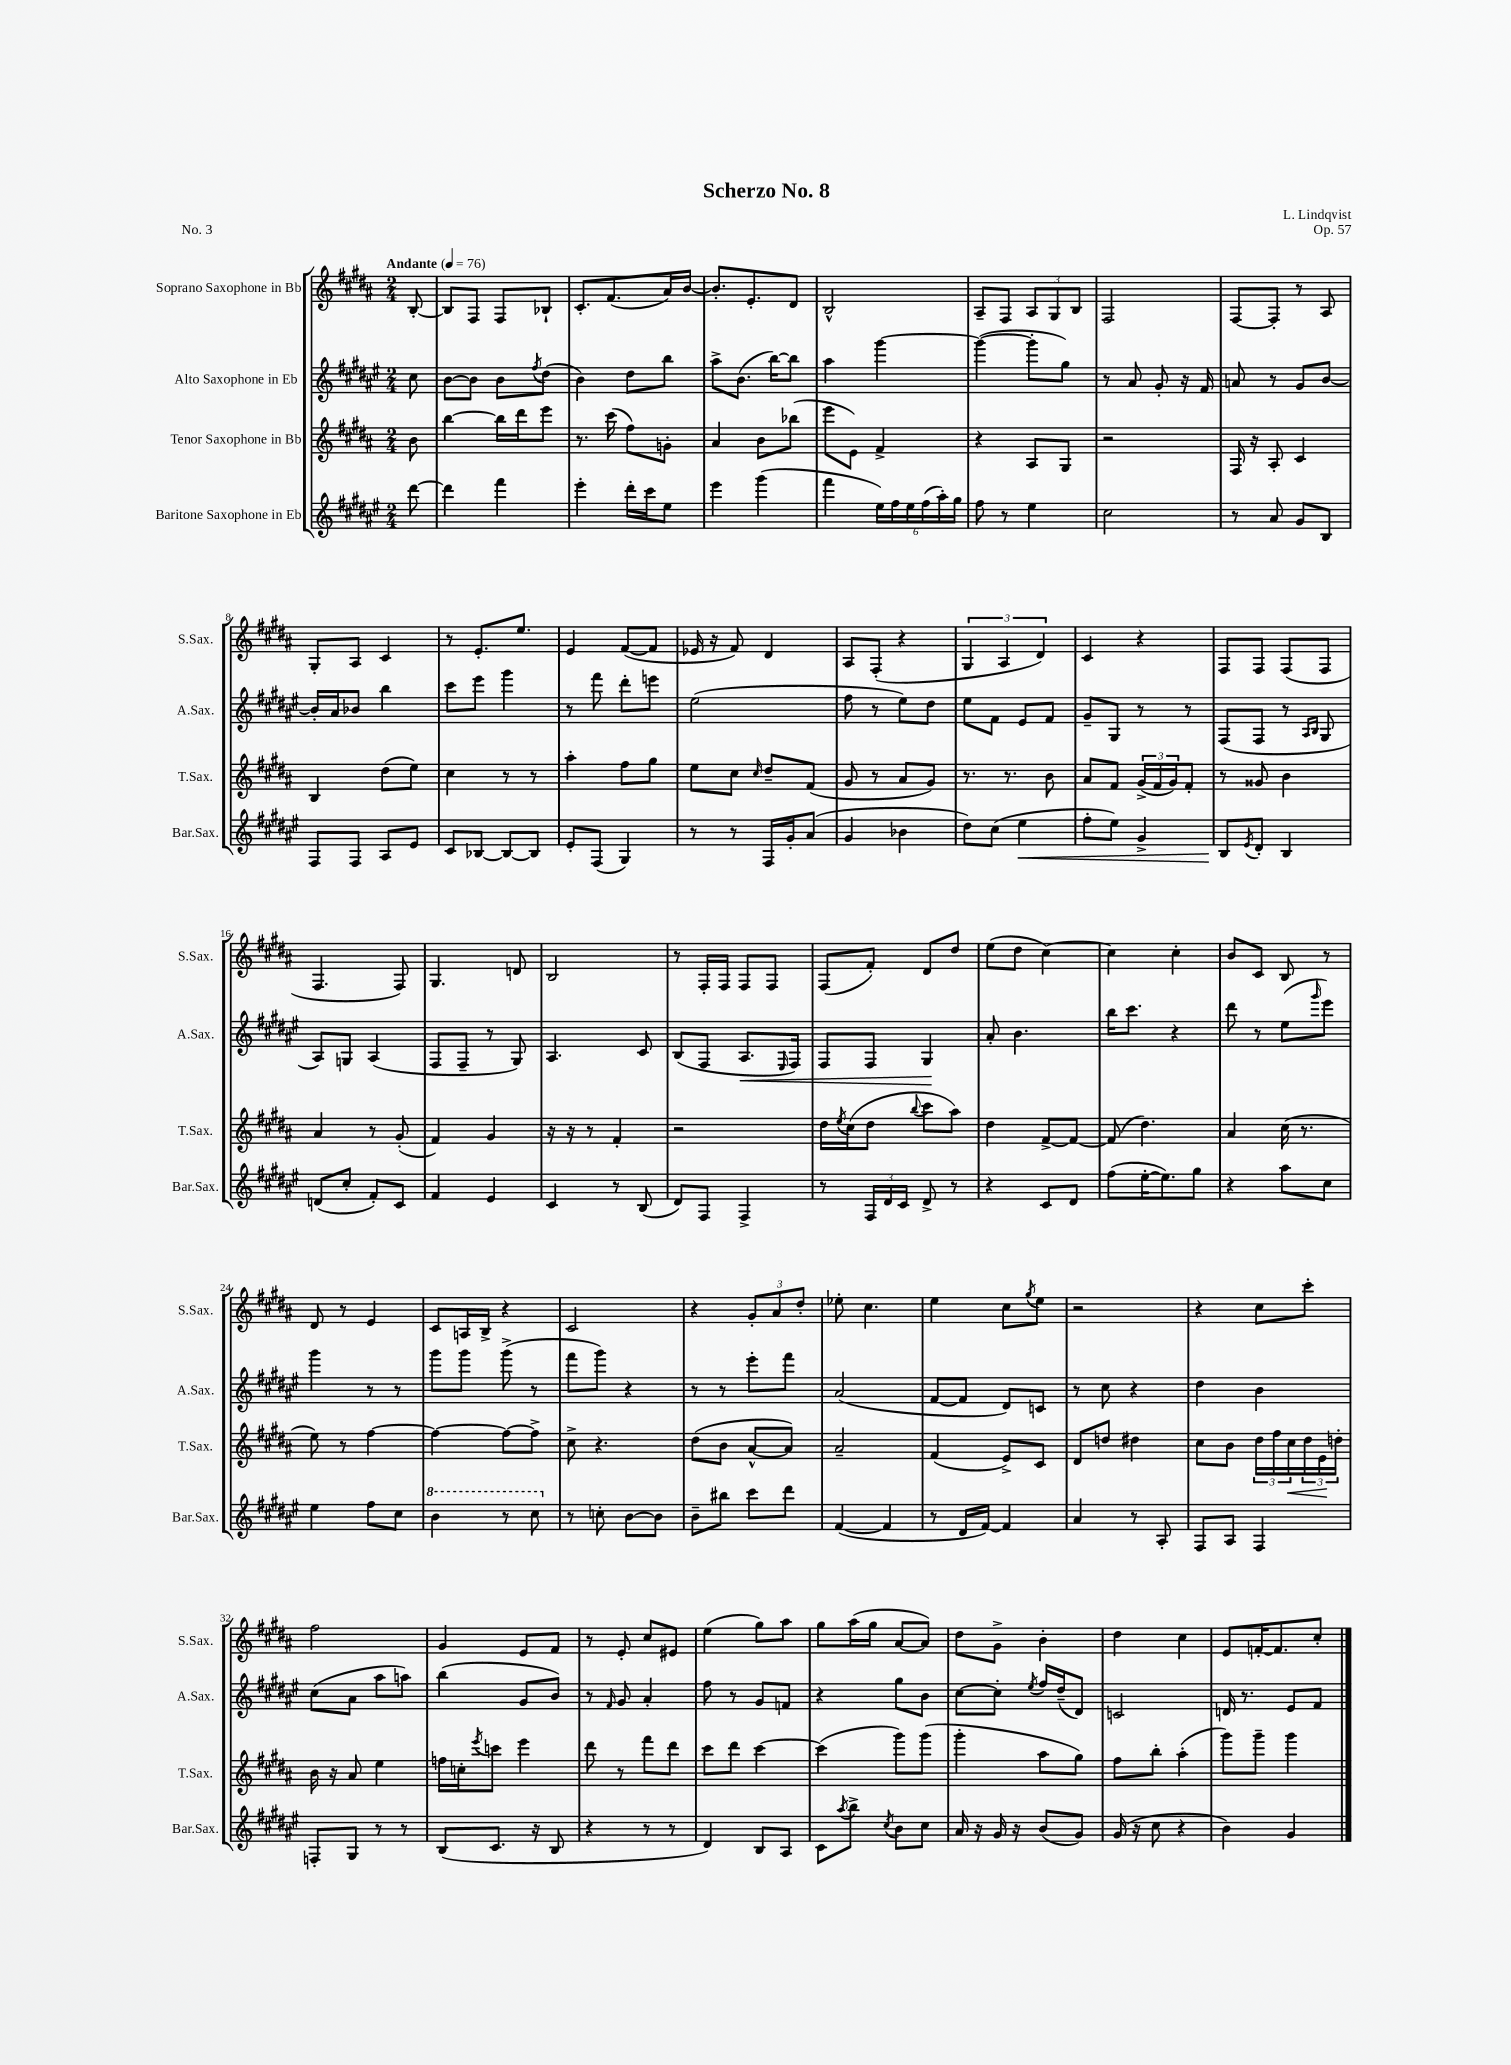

**kern	**kern	**kern	**kern
*staff4	*staff3	*staff2	*staff1
*clefG2	*clefG2	*clefG2	*clefG2
*k[f#c#g#d#a#e#]	*k[f#c#g#d#a#]	*k[f#c#g#d#a#e#]	*k[f#c#g#d#a#]
*M2/4	*M2/4	*M2/4	*M2/4
*MM76	*MM76	*MM76	*MM76
[8ddd#	8b	8cc#	[8B'
=	=	=	=
4ddd#]	[4bb	[8b	8B]
.	.	8b]	8F#
4fff#	16bb]	8b	8F#
.	16ddd#	.	.
.	.	8qff#	.
.	8eee	(8dd#	8B-`
=	=	=	=
4eee#'	8.r	4b)	8.c#'
.	(16ccc#	.	(8.f#
16ddd#'	8ff#)	8dd#	.
16ccc#	.	.	.
8ee#	8g'	8bb	16a#)
.	.	.	[16b
=	=	=	=
4eee#	4a#	8aa#^	8.b']
.	.	(8.b	.
.	.	.	8.e'
(4ggg#	8b	.	.
.	.	[16bb)	.
.	(8bb-	8bb]	8d#
=	=	=	=
4fff#	8eee	4aa#	2B^^
.	8e)	.	.
24ee#)	4f#^	[4ggg#	.
24ff#	.	.	.
24ee#	.	.	.
(24ff#	.	.	.
24aa#')	.	.	.
24gg#	.	.	.
=	=	=	=
8ff#	4r	(4ggg#_	8A#~
8r	.	.	8F#
4ee#	8A#	8ggg#']	12A#
.	.	.	12G#
.	8G#	8gg#)	.
.	.	.	12B
=	=	=	=
2cc#	2r	8r	2F#
.	.	8a#	.
.	.	8g#'	.
.	.	16r	.
.	.	16f#	.
=	=	=	=
8r	16F#	8a	[8F#
.	16r	.	.
8a#	8A#'	8r	8F#']
8g#	4c#	8g#	8r
8B	.	[8b	8A#
=	=	=	=
8F#	4B	16b']	8G#'
.	.	16a#	.
8F#	.	8b-	8A#
8A#	(8dd#	4bb	4c#
8e#	8ee)	.	.
=	=	=	=
8c#	4cc#	8ccc#	8r
[8B-	.	8eee#	8.e'
8B-_	8r	4ggg#	.
.	.	.	8.ee
8B-]	8r	.	.
=	=	=	=
8e#'	4aa#'	8r	4e
(8F#	.	8fff#	.
4G#)	8ff#	8ddd#'	([8f#
.	8gg#	8eee	8f#]
=	=	=	=
8r	8ee	(2ee#	16e-
.	.	.	16r
8r	8cc#	.	8f#)
.	16qqcc#	.	.
16F#	8dd#~	.	4d#
16g#'	.	.	.
(8a#	(8f#	.	.
=	=	=	=
4g#	8g#	8ff#	8A#
.	8r	8r	(8F#'
4b-	8a#	8ee#)	4r
.	8g#)	8dd#	.
=	=	=	=
8dd#)	8.r	8ee#	6G#
(8cc#	.	8f#	.
.	.	.	6A#
.	8.r	.	.
4ee#	.	8e#	.
.	.	.	6d#)
.	8b	8f#	.
=	=	=	=
8ff#'	8a#	8g#~	4c#
8ee#)	8f#	8G#	.
4g#^	(24g#^	8r	4r
.	24f#	.	.
.	24g#)	.	.
.	8f#'	8r	.
=	=	=	=
8B	8r	(8F#	8F#
8qe#	.	.	.
8d#'	8g##	8F#	8F#
4B	4b	8r	(8F#
.	.	16qqA#	.
.	.	16qqB	.
.	.	8G#	8F#
=	=	=	=
(8d	4a#	8A#)	4.F#
8cc#'	.	8G	.
8f#')	8r	(4A#	.
8c#	(8g#'	.	8F#)
=	=	=	=
4f#	4f#)	8F#	4.G#
.	.	8F#~	.
4e#	4g#	8r	.
.	.	8G#)	8d
=	=	=	=
4c#	16r	4.A#	2B
.	16r	.	.
.	8r	.	.
8r	4f#'	.	.
(8B	.	8c#	.
=	=	=	=
8d#)	2r	(8B	8r
8F#	.	8F#	16F#'
.	.	.	16F#
4F#^	.	8.A#	8F#
.	.	.	8F#
.	.	16qqE#	.
.	.	16F#)	.
=	=	=	=
8r	16dd#	8F#	(8F#
.	8qee	.	.
.	(16cc#	.	.
24F#	8dd#	8F#	8f#')
24d#	.	.	.
24c#	.	.	.
.	8qqbb	.	.
8d#^	8ccc#	4G#	8d#
8r	8aa#)	.	8dd#
=	=	=	=
4r	4dd#	8a#'	(8ee
.	.	4.b	8dd#
8c#	[8f#^	.	[4cc#)
8d#	8f#_	.	.
=	=	=	=
(8ff#	(8f#]	16bb	4cc#]
.	.	8.ccc#	.
[16ee#'	4.dd#)	.	.
8.ee#])	.	.	.
.	.	4r	4cc#'
8gg#	.	.	.
=	=	=	=
4r	4a#	8ddd#	8b
.	.	8r	8c#
8aa#	(16cc#	(8ee#	8B
.	8.r	.	.
.	.	16qqggg#	.
8cc#	.	8eee#)	8r
=	=	=	=
4ee#	8ee)	4ggg#	8d#
.	8r	.	8r
8ff#	[4ff#	8r	4e
8cc#	.	8r	.
=	=	=	=
4bb	4ff#_	8ggg#	8c#
.	.	8ggg#	16A
.	.	.	16B^
8r	8ff#_	(8ggg#^	4r
8ccc#	8ff#^]	8r	.
=	=	=	=
8r	8cc#^	8fff#	2c#
8cc'	4.r	8ggg#)	.
[8b	.	4r	.
8b]	.	.	.
=	=	=	=
8b~	(8dd#	8r	4r
8bb#	8b	8r	.
8ccc#	[8a#^^	8eee#'	12g#'
.	.	.	12a#
8ddd#	8a#])	8fff#	.
.	.	.	12dd#'
=	=	=	=
([4f#	2a#~	(2a#	8ee-'
.	.	.	4.cc#
4f#]	.	.	.
=	=	=	=
8r	(4f#	[8f#	4ee
16d#	.	8f#]	.
[16f#)	.	.	.
4f#]	8e^)	8d#)	8cc#
.	.	.	8qgg#
.	8c#	8c	8ee
=	=	=	=
4a#	8d#	8r	2r
.	8dd	8cc#	.
8r	4dd#	4r	.
8A#'	.	.	.
=	=	=	=
8F#	8cc#	4dd#	4r
8A#	8b	.	.
4F#	24dd#	4b	8cc#
.	24ff#	.	.
.	24cc#	.	.
.	24dd#	.	8ccc#'
.	24e	.	.
.	24dd'	.	.
=	=	=	=
8F'	16b	(8cc#	2ff#
.	16r	.	.
8G#	8a#	8a#	.
8r	4ee	8aa#	.
8r	.	8aa)	.
=	=	=	=
(8B	16ff	(4bb	4g#
.	16cc'	.	.
.	8qeee	.	.
8.c#	8ccc	.	.
.	4eee	8g#	8e
16r	.	.	.
8B	.	8b)	8f#
=	=	=	=
4r	8ddd#	8r	8r
.	.	16qqf#	.
.	8r	8g#	8e'
8r	8fff#	4a#'	8cc#
8r	8ddd#	.	8e#
=	=	=	=
4d#)	8ccc#	8ff#	(4ee
.	8ddd#	8r	.
8B	[4ccc#	8g#	8gg#)
8A#	.	8f	8aa#
=	=	=	=
8c#	(4ccc#]	4r	8gg#
8qaa#	.	.	.
8bb^	.	.	(16aa#
.	.	.	16gg#
8qcc#	.	.	.
8b	8ggg#)	8gg#	[8a#
8cc#	(8ggg#	8b	8a#])
=	=	=	=
16a#	4ggg#'	[8cc#	8dd#
16r	.	.	.
16g#	.	8cc#']	8g#^
16r	.	.	.
.	.	8qee#	.
(8b	8aa#	16ff#	4b'
.	.	(16dd#~	.
8g#)	8gg#)	8d#)	.
=	=	=	=
(16g#	8ff#	2c	4dd#
16r	.	.	.
8cc#	8bb'	.	.
4r	(4aa#'	.	4cc#
=	=	=	=
4b)	8ggg#)	16d	8e
.	.	8.r	.
.	8ggg#~	.	[16f'
.	.	.	8.f]
4g#	4ggg#	8e#	.
.	.	8f#	8cc#'
==	==	==	==
*-	*-	*-	*-
